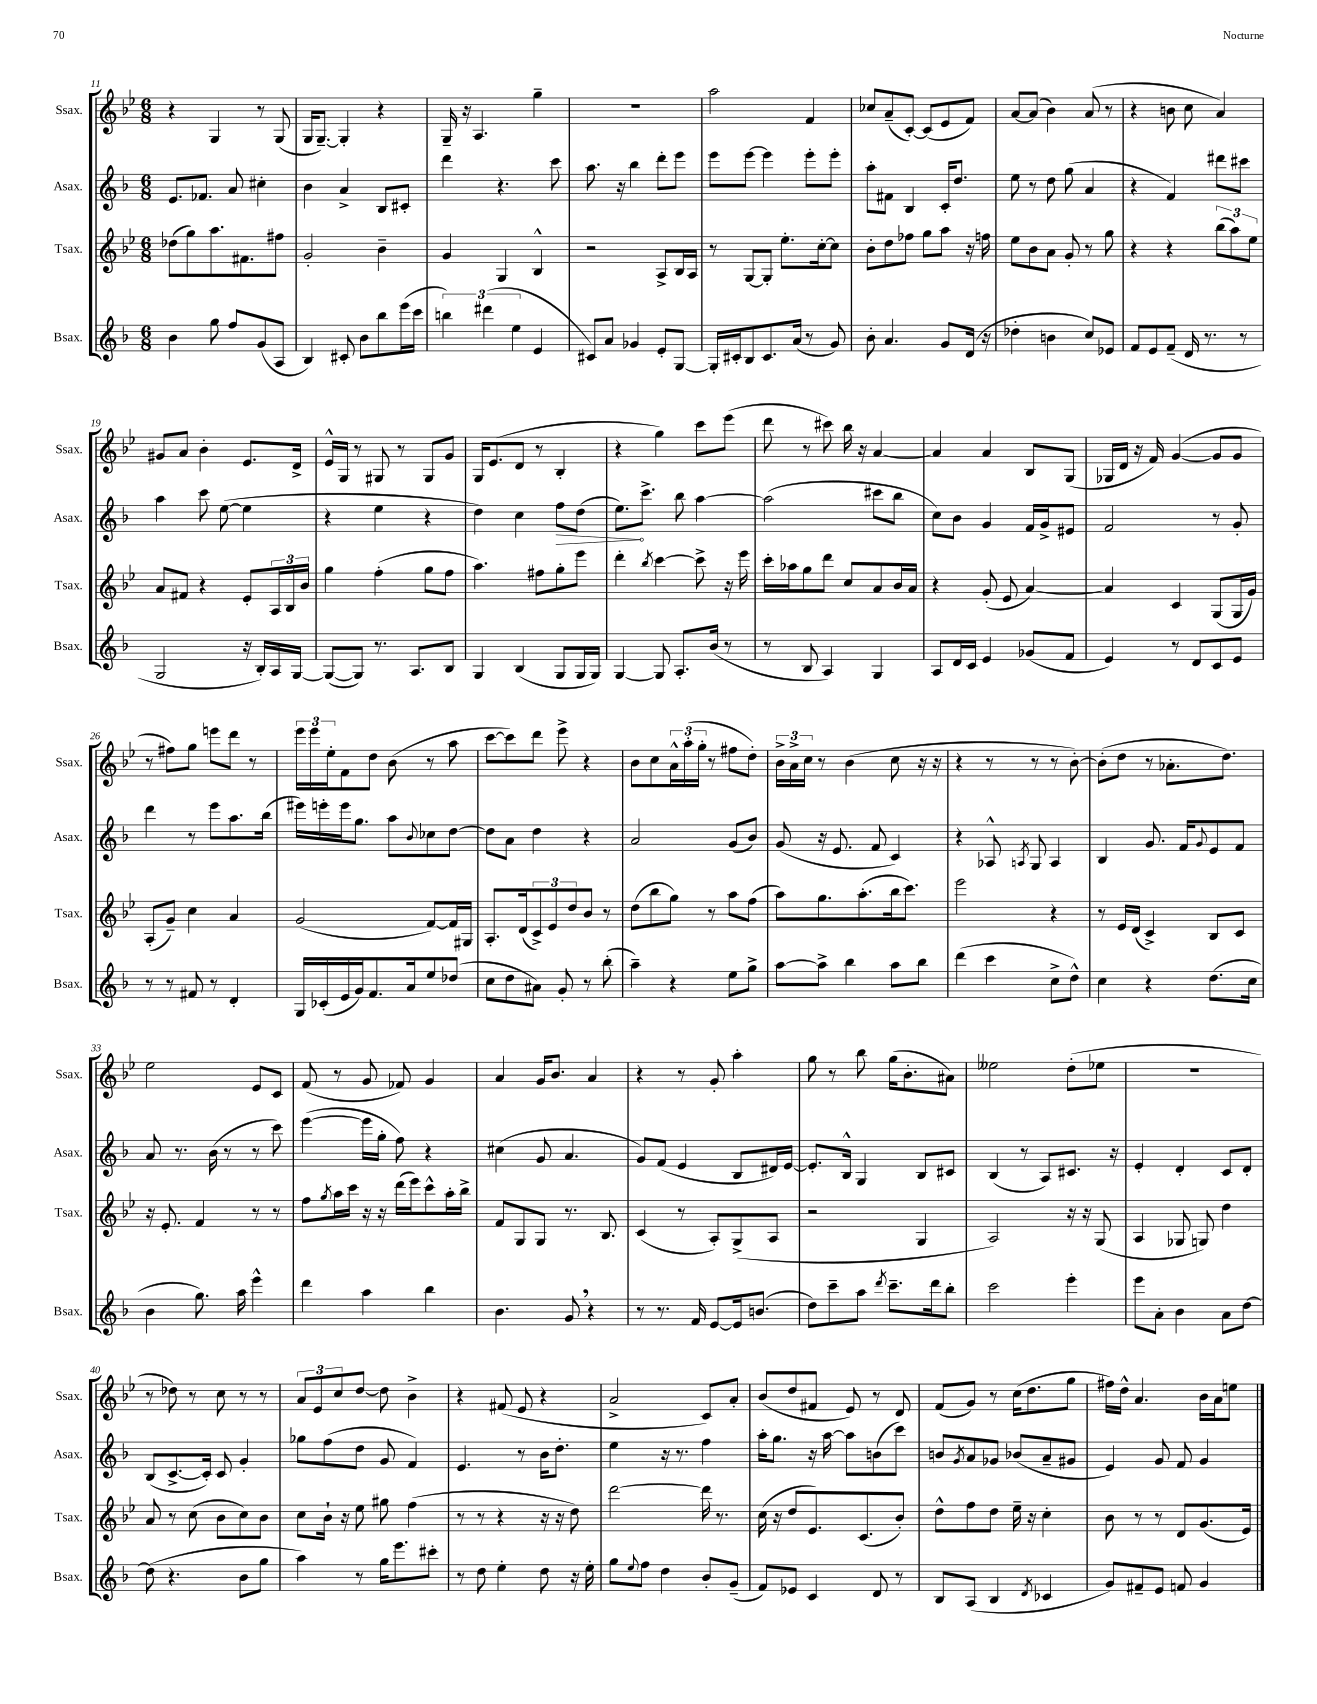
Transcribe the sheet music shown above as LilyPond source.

<<
\new StaffGroup <<
\new Staff = "s0" \with { instrumentName = "Ssax." shortInstrumentName = "Ssax." } {
    \clef treble \key bes \major \numericTimeSignature \time 6/8
    r4 g4 r8 g8( |
    g16 g8.~--) g4-. r4 |
    g16-- r16 a4. g''4-- |
    R2. |
    a''2 f'4 |
    ces''8 a'8--( c'8~-.) c'8( ees'8 f'8) |
    a'8~ a'8( bes'4) a'8( r8 |
    r4 b'8 c''8 a'4) |
    gis'8 a'8 bes'4-. ees'8. d'16-> |
    ees'16-^ g16 r8 gis8 r8 gis8 g'8 |
    g16 ees'8.( d'8 r8 bes4-. |
    r4 g''4) c'''8 ees'''8( |
    d'''8 r8 cis'''8) bes''16 r16 a'4~ |
    a'4 a'4 bes8 g8( |
    ges16 d'16 r16 f'16) g'4~( g'8 g'8 |
    r8 fis''8) g''8 e'''8 d'''8 r8 |
    \tuplet 3/2 { ees'''16 ees'''16 ees''16-. } f'8 d''8 bes'8( r8 a''8 |
    c'''8~ c'''8) d'''8 ees'''8-> r4 |
    bes'8 c''8 \tuplet 3/2 { a'16-^ a''16-.( g''16-. } r8 fis''8 d''8-.) |
    \tuplet 3/2 { bes'16-> a'16-> c''16 } r8 bes'4( c''8 r16 r16 |
    r4 r8 r8 r8 bes'8~-.) |
    bes'8-.( d''8 r8 aes'8.-. d''8.) |
    ees''2 ees'8 c'8 |
    f'8( r8 g'8 fes'8) g'4 |
    a'4 g'16 bes'8. a'4 |
    r4 r8 g'8-. a''4-. |
    g''8 r8 bes''8 g''16( bes'8.-. ais'8) |
    eeses''2 d''8-.( ees''8 |
    R2. |
    r8 des''8) r8 c''8 r8 r8 |
    \tuplet 3/2 { a'8 ees'8 c''8 } d''8~ d''8 bes'4-> |
    r4 fis'8( ees'8 r4 |
    a'2-> c'8) a'8-. |
    bes'8( d''8 fis'8 ees'8) r8 d'8 |
    f'8( g'8) r8 c''16( d''8. g''8 |
    fis''16) d''16-^ a'4. bes'16 a'16 e''8 \bar "|." |
}
\new Staff = "s1" \with { instrumentName = "Asax." shortInstrumentName = "Asax." } {
    \clef treble \key f \major \numericTimeSignature \time 6/8
    e'8. fes'8. a'8 cis''4-. |
    bes'4 a'4-> bes8 cis'8-. |
    d'''4 r4. c'''8 |
    a''8. r16 bes''4 d'''8-. e'''8 |
    e'''8 e'''8~ e'''4 e'''8-. e'''8-. |
    a''8-. fis'8 bes4 c'16-. d''8. |
    e''8 r8 d''8 g''8( a'4 |
    r4 f'4) dis'''8 cis'''8 |
    a''4 c'''8 e''8~( e''4 |
    r4 e''4 r4 |
    d''4) c''4 \once \override Hairpin.circled-tip = ##t f''8\> d''8( |
    e''8.\!) c'''8.-> bes''8 a''4~ |
    a''2( cis'''8 bes''8 |
    c''8) bes'8 g'4 f'16 g'16-> eis'8 |
    f'2 r8 g'8-. |
    d'''4 r8 e'''8 a''8. bes''16( |
    eis'''16) e'''16-. e'''16 g''8. a''8 \appoggiatura { bes'8 } ces''8 d''8~ |
    d''8 a'8 d''4 r4 |
    a'2 g'8( bes'8) |
    g'8( r16 e'8. f'8 c'4) |
    r4 aes8-^ \acciaccatura { a8 } g8 a4 |
    bes4 g'8. f'16 \appoggiatura { g'8 } e'8 f'8 |
    a'8 r8. bes'16( r8 r8 c'''8) |
    e'''4~( e'''16 g''16-. f''8) r4 |
    cis''4( g'8 a'4. |
    g'8) f'8( e'4 bes8 dis'16) e'16~ |
    e'8.-. bes16-^ g4 bes8 cis'8 |
    bes4( r8 a8) cis'8. r16 |
    e'4-. d'4-. c'8 d'8-. |
    bes8( c'8.~-> c'16-.) c'8 g'4-. |
    ges''8 f''8( d''8 g'8 f'4) |
    e'4. r8 bes'16 d''8.-. |
    e''4 r16 r8. f''4 |
    a''16-. g''8. r16 a''16~ a''8 b'8( c'''8) |
    b'8 \acciaccatura { g'8 } a'8 ges'8 bes'8( a'8-- gis'8 |
    e'4) g'8 f'8 g'4 \bar "|." |
}
\new Staff = "s2" \with { instrumentName = "Tsax." shortInstrumentName = "Tsax." } {
    \clef treble \key bes \major \numericTimeSignature \time 6/8
    des''8( g''8) a''8. fis'8. fis''8 |
    g'2-. bes'4-- |
    g'4 g4 bes4-^ |
    r2 a8-> bes16 a16 |
    r8 g8~ g8-. ees''8.-. c''16~-. c''8 |
    bes'8-. d''8 fes''8 g''8 a''8 r16 f''16 |
    ees''8 bes'8 a'8 g'8-. r8 g''8 |
    r4 r4 \tuplet 3/2 { bes''8( a''8) ees''8 } |
    a'8 fis'8 r4 ees'8-. \tuplet 3/2 { a16 bes16 bes'16 } |
    g''4 f''4-.( g''8 f''8 |
    a''4.) fis''8 g''8-. ees'''8 |
    d'''4-. \acciaccatura { bes''8 } c'''4~ c'''8-> r16 ees'''16 |
    c'''16-. aes''16 g''8 d'''8 c''8 a'8 bes'16 a'16 |
    r4 g'8-.( ees'8 a'4~) |
    a'4 c'4 g8( g16 g'16) |
    a8-.( g'8--) c''4 a'4 |
    g'2( f'8~) f'16 gis16 |
    a8.-. d'16( \tuplet 3/2 { c'8->) ees'8 d''8 } bes'8 r8 |
    d''8( bes''8 g''8) r8 a''8 f''8( |
    a''8) g''8. a''8.-.( bes''16 c'''8.) |
    ees'''2 r4 |
    r8 ees'16 d'16( c'4->) bes8 c'8 |
    r16 ees'8.-. f'4 r8 r8 |
    f''8 \acciaccatura { g''8 } a''16 c'''16 r16 r16 d'''16( ees'''16) c'''8-^ a''16-. bes''16-> |
    f'8 g8 g8 r8. bes8. |
    c'4( r8 a8-.) g8->( a8 |
    r2 g4 |
    a2) r16 r16 g8( |
    a4 ges8 g8) d''4 |
    a'8 r8 c''8( bes'8 c''8) bes'8 |
    c''8 bes'16-! r16 ees''8 gis''8 f''4( |
    r8 r8 r4 r16 r16 d''8) |
    d'''2~ d'''16 r8. |
    c''16( r16 d''8 ees'8.) c'8.( bes'8-.) |
    d''8-^ f''8 d''8 ees''16-- r16 c''4-. |
    bes'8 r8 r8 d'8 g'8.( ees'16) \bar "|." |
}
\new Staff = "s3" \with { instrumentName = "Bsax." shortInstrumentName = "Bsax." } {
    \clef treble \key f \major \numericTimeSignature \time 6/8
    bes'4 g''8 f''8 g'8( a8 |
    bes4) cis'8-. bes'8 bes''8 e'''16( c'''16 |
    \tuplet 3/2 { b''4) dis'''4( e''4 } e'4 |
    cis'8) a'8 ges'4 e'8-. g8~ |
    g16-. cis'16-. bes8 cis'8. a'16( r8 g'8) |
    bes'8-. a'4. g'8 d'16( r16 |
    des''4-. b'4 c''8) ees'8 |
    f'8 e'8 f'8--( d'16 r8. r8 |
    g2 r16 bes16-.) a16 g16~ |
    g8~( g8) r8. a8. bes8 |
    g4 bes4( g8 g16 g16) |
    g4~ g8 a8.-. bes'16( r8 |
    r8 bes8 a4) g4 |
    a8 d'16 c'16 e'4 ges'8( f'8 |
    e'4) r8 d'8 c'8 e'8 |
    r8 r8 fis'8 r8 d'4-. |
    g16 ces'16-.( e'16 g'16) f'8. a'16 e''8 des''8( |
    c''8 d''8 ais'8) g'8-. r8 bes''8-.( |
    a''4--) r4 e''8 g''8-> |
    a''8~ a''8-> bes''4 a''8 bes''8 |
    d'''4( c'''4 c''8-> d''8-^) |
    c''4 r4 d''8.( c''16 |
    bes'4 g''8.) a''16 e'''4-^ |
    d'''4 a''4 bes''4 |
    bes'4. g'8 \breathe r4 |
    r8 r8. f'16 e'8~ e'16 b'8.( |
    d''8) c'''8-- a''8 \acciaccatura { d'''8 } c'''8.-- d'''16 bes''8-. |
    c'''2 e'''4-. |
    e'''8 a'8-. bes'4 a'8 d''8~ |
    d''8( r4. bes'8 g''8 |
    a''4) r8 g''16 e'''8. cis'''8-. |
    r8 d''8 e''4-. d''8 r16 e''16-. |
    g''8 \appoggiatura { e''8 } f''8 d''4 bes'8-. g'8--( |
    f'8) ees'8 c'4 d'8 r8 |
    bes8 a8( bes4 \acciaccatura { d'8 } ces'4 |
    g'8) fis'8-- e'8 f'8 g'4 \bar "|." |
}
>>
>>
\layout { \context { \Score currentBarNumber = #11 } }
